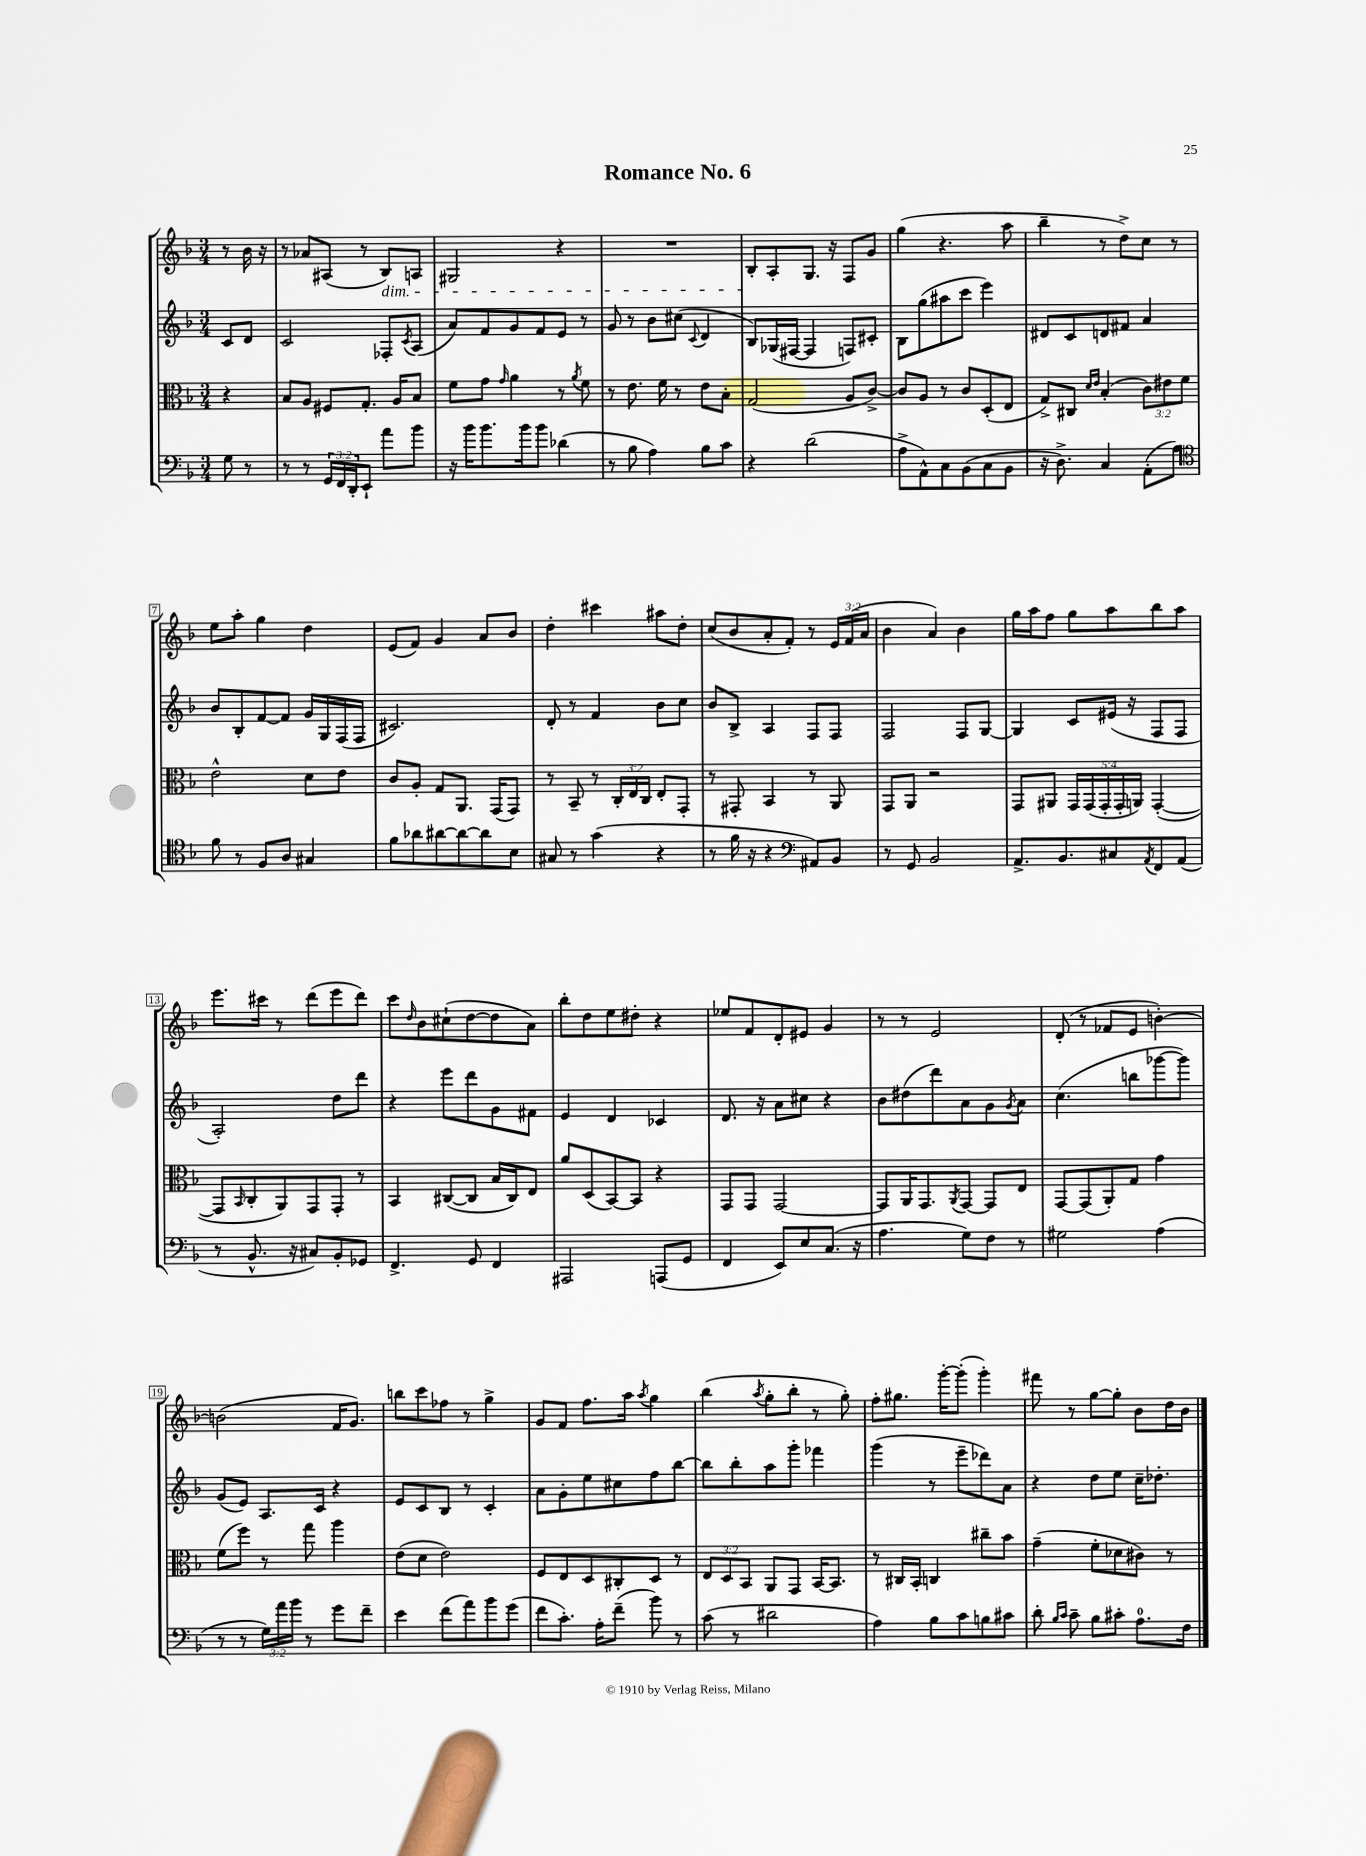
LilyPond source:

\header { title = "Romance No. 6" }
<<
\new StaffGroup <<
\new Staff = "s0" {
    \clef treble \key f \major \numericTimeSignature \time 3/4 \override Staff.TupletNumber.text = #tuplet-number::calc-fraction-text \partial 4
    r8 bes'16 r16 |
    r8 aes'8 ais8( r8 bes8\dim) a8 |
    gis2 r4 |
    R2. |
    bes8-.\! a8-. g8. r16 f8 g'8 |
    g''4( r4. a''8 |
    bes''4-- r8 d''8->) c''8 r8 |
    e''8 a''8-. g''4 d''4 |
    e'8( f'8) g'4 a'8 bes'8 |
    d''4-. cis'''4 ais''8 d''8-. |
    c''8( bes'8 a'8-. f'8-.) r8 \tuplet 3/2 { e'16 f'16( a'16 } |
    bes'4 a'4) bes'4 |
    g''16 a''16 f''8 g''8 a''8 bes''8 a''8 |
    e'''8. cis'''16 r8 d'''8( e'''8 d'''8) |
    c'''8 \grace { d''16 } bes'8 cis''8-!( d''8~ d''8 a'8) |
    bes''8-. d''8 e''8 dis''8-. r4 |
    ees''8 f'8 d'8-. eis'8 g'4 |
    r8 r8 e'2 |
    d'8-.( r8 fes'8 e'8 b'4~-.) |
    b'2( f'16 g'8.) |
    b''8 c'''8 fes''8 r8 g''4-> |
    g'8 f'8 f''8. a''16 \acciaccatura { a''8 } g''4 |
    bes''4( \acciaccatura { a''8 } g''8-. bes''8-. r8 g''8-.) |
    f''8-. gis''8. g'''16~-. g'''8-.( g'''4-.) |
    fis'''8 r8 g''8~ g''8-. bes'8 d''16 bes'16 \bar "|." |
}
\new Staff = "s1" {
    \clef treble \key f \major \numericTimeSignature \time 3/4 \partial 4
    c'8 d'8 |
    c'2 fes8-. \acciaccatura { c'8 } a8( |
    a'8) f'8 g'8 f'8 e'8 r8 |
    g'8 r8 bes'8 cis''8( \appoggiatura { c'8 } d'4 |
    bes8) ges16( fis16~ fis4 f8) cis'8-. |
    bes8 g''8( ais''8 c'''8 e'''4) |
    dis'8 c'8 d'8 fis'8 a'4 |
    bes'8 bes8-. f'8~ f'8 g'16 g16 f16( f16 |
    cis'2.) |
    d'8-. r8 f'4 bes'8 c''8 |
    bes'8 bes8-> a4 f8 f8 |
    f2 f8 g8~ |
    g4 c'8 eis'16( r16 f8 f8 |
    a2-.) d''8 d'''8 |
    r4 e'''8 d'''8 g'8 fis'8 |
    e'4 d'4 ces'4 |
    d'8. r16 a'8 cis''8 r4 |
    bes'8 dis''8( d'''8) a'8 g'8 \acciaccatura { g'8 } a'8 |
    c''4.( b''8 ges'''8~ ges'''8) |
    g'8( e'8) a8. c'16 r4 |
    e'8 c'8 bes8 r8 c'4-. |
    a'8 g'8-. e''8 cis''8 f''8 bes''8~ |
    bes''8 bes''8-. a''8 g'''8-. fes'''4 |
    g'''4( r8 e'''8-- des'''8) a'8 |
    r4 d''8 e''8 c''16-- des''8.-. \bar "|." |
}
\new Staff = "s2" {
    \clef alto \key f \major \numericTimeSignature \time 3/4 \override Staff.TupletNumber.text = #tuplet-number::calc-fraction-text \partial 4
    r4 |
    bes8 a8 fis8 g8.-. a16 bes8 |
    f'8 g'8 \grace { g'16 } a'4 r8 \acciaccatura { a'8 } f'8 |
    r8 e'8. f'16 r8 e'8 bes8-. |
    g2( a8 c'8~->) |
    c'8 a8 r8 c'8 d8-.( e8 |
    g8->) cis8 \grace { d'16 e'16 } bes4-.( \tuplet 3/2 { c'8) eis'8 f'8 } |
    e'2-^ d'8 e'8 |
    c'8 a8-. g8 a,8. g,16( g,8) |
    r8 bes,8-- r8 \tuplet 3/2 { c16-. e16 c16 } e8-. g,8-. |
    r8 gis,8-. bes,4 r8 a,8 |
    g,8 a,8 r2 |
    g,8 ais,8 \tuplet 5/4 { g,16 g,16( g,16-. g,16-. a,16) } g,4~-.( |
    g,8 \grace { bes,16 } c8-. a,8) g,8 g,8-. r8 |
    bes,4 cis8~( cis8 bes16 cis16) e8 |
    a'8 d8( bes,8~) bes,8 r4 |
    g,8 g,8 g,2~ |
    g,8 a,16 g,8. \acciaccatura { a,8 } g,8~ g,8 e8 |
    g,8~ g,8( a,8-.) g8 g'4 |
    f'8( f''8) r8 g''8 a''4 |
    e'8( d'8 e'2) |
    f8 e8 d8 cis8-. d8 r8 |
    \tuplet 3/2 { e8 d8 bes,8 } a,8 g,8 bes,16~ bes,8. |
    r8 cis16 bes,16-. c4 cis''8-- bes'8 |
    g'4--( f'8-. des'8 cis'8) r8 \bar "|." |
}
\new Staff = "s3" {
    \clef bass \key f \major \numericTimeSignature \time 3/4 \override Staff.TupletNumber.text = #tuplet-number::calc-fraction-text \partial 4
    g8 r8 |
    r8 r8 \tuplet 3/2 { g,16 f,16 d,16-. } e,8-! a'8 bes'8 |
    r16 bes'16 bes'8. bes'16 bes'8 des'4( |
    r8 bes8 a4) bes8 c'8 |
    r4 d'2( |
    a8-> a,8-^) c8 bes,8( c8 bes,8 |
    r16 d8.->) c4 a,8-.( a8) |
    \clef tenor f'8 r8 f8 a8 gis4 |
    f'8 aes'8 ais'8~ ais'8~ ais'8 bes8 |
    gis8 r8 g'4( r4 |
    r8 f'16 r16 r4 \clef bass ais,8) bes,8 |
    r8 g,8 bes,2 |
    a,8.-> bes,8. cis8 \acciaccatura { a,8 } f,8 a,8( |
    r8 bes,8.-^ r16 cis8) bes,8-. ges,8 |
    f,4.-> g,8 f,4 |
    ais,,2 a,,8( g,8 |
    f,4 e,8) e8 c8.( r16 |
    a4. g8) f8 r8 |
    gis2 a4( |
    r8 r8 \tuplet 3/2 { g16) a'16 bes'16 } r8 g'8 f'8-- |
    e'4 f'8( a'8) bes'8 g'8( |
    f'8 c'8.-.) a16-. f'8--( bes'8) r8 |
    c'8( r8 dis'2 |
    a4) bes8 c'8 b8 cis'8 |
    d'8-. \grace { bes16 c'16 } c'8-- bes8 cis'8-. a8.-0 f16 \bar "|." |
}
>>
>>
\layout { \context { \Score \override BarNumber.stencil = #(make-stencil-boxer 0.1 0.3 ly:text-interface::print) } }
